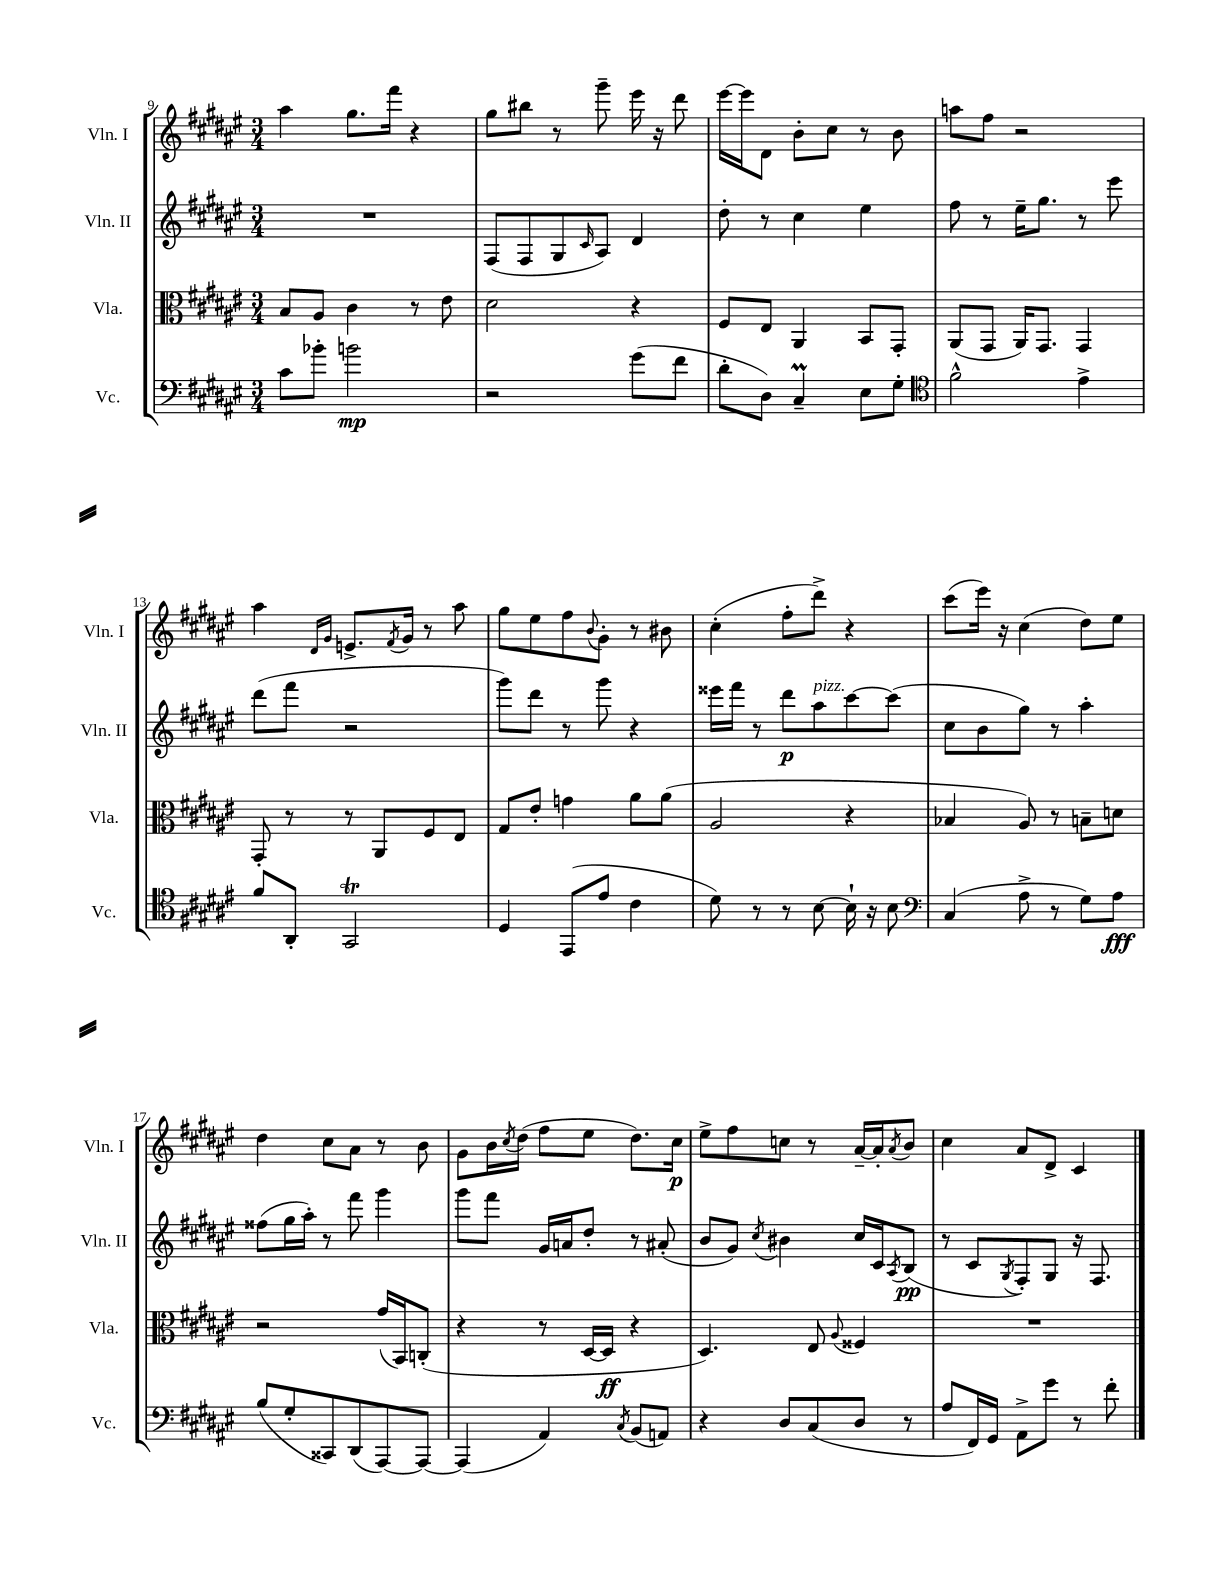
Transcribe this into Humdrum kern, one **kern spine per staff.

**kern	**dynam	**kern	**dynam	**kern	**dynam	**kern	**dynam
*part4	*part4	*part3	*part3	*part2	*part2	*part1	*part1
*staff4	*staff4	*staff3	*staff3	*staff2	*staff2	*staff1	*staff1
*I"Vc.	*	*I"Vla.	*	*I"Vln. II	*	*I"Vln. I	*
*I'Vc.	*	*I'Vla.	*	*I'Vln. II	*	*I'Vln. I	*
*clefF4	*	*clefC3	*	*clefG2	*	*clefG2	*
*k[f#c#g#d#a#e#]	*	*k[f#c#g#d#a#e#]	*	*k[f#c#g#d#a#e#]	*	*k[f#c#g#d#a#e#]	*
*M3/4	*	*M3/4	*	*M3/4	*	*M3/4	*
=9	=9	=9	=9	=9	=9	=9	=9
8c#\L	.	8B/L	.	2.r	.	4aa#\	.
8b-X'\J	.	8A#/J	.	.	.	.	.
2bn\	mp	4c#\	.	.	.	8.gg#\L	.
.	.	.	.	.	.	16fff#\Jk	.
.	.	8r	.	.	.	4r	.
.	.	8e#\	.	.	.	.	.
=10	=10	=10	=10	=10	=10	=10	=10
2r	.	2d#\	.	(8F#/L	.	8gg#\L	.
.	.	.	.	8F#/	.	8bb#X\J	.
.	.	.	.	8G#/	.	8r	.
.	.	.	.	16qqc#/	.	.	.
.	.	.	.	8A#/J)	.	8ggg#~\	.
(8g#\L	.	4r	.	4d#/	.	16eee#\	.
.	.	.	.	.	.	16r	.
8f#\J	.	.	.	.	.	8ddd#\	.
=11	=11	=11	=11	=11	=11	=11	=11
8d#'\L	.	8F#/L	.	8dd#'\	.	[16eee#\LL	.
.	.	.	.	.	.	16eee#\J]	.
8D#\J)	.	8E#/J	.	8r	.	8d#\J	.
4C#M~/	.	4AA#/	.	4cc#\	.	8b'\L	.
.	.	.	.	.	.	8cc#\J	.
8E#\L	.	8BB/L	.	4ee#\	.	8r	.
8G#'\J	.	8GG#'/J	.	.	.	8b\	.
=12	=12	=12	=12	=12	=12	=12	=12
*clefC4	*	*	*	*	*	*	*
2f#^^\	.	(8AA#/L	.	8ff#\	.	8aan\L	.
.	.	8GG#/J	.	8r	.	8ff#\J	.
.	.	16AA#/KL)	.	16ee#~\KL	.	2r	.
.	.	8.GG#/J	.	8.gg#\J	.	.	.
4e#^\	.	4GG#/	.	8r	.	.	.
.	.	.	.	8eee#\	.	.	.
!!LO:LB:g=z
=13	=13	=13	=13	=13	=13	=13	=13
8f#/L	.	8GG#'/	.	(8ddd#\L	.	4aa#\	.
8AA#'/J	.	8r	.	8fff#\J	.	.	.
.	.	.	.	.	.	16qqd#/LL	.
.	.	.	.	.	.	16qqg#/JJ	.
2GG#T/	.	8r	.	2r	.	8.en^/L	.
.	.	8AA#/L	.	.	.	.	.
.	.	.	.	.	.	8qf#/	.
.	.	.	.	.	.	16g#/Jk	.
.	.	8F#/	.	.	.	8r	.
.	.	8E#/J	.	.	.	8aa#\	.
=14	=14	=14	=14	=14	=14	=14	=14
4D#/	.	8G#/L	.	8ggg#\L)	.	8gg#\L	.
.	.	8e#'/J	.	8ddd#\J	.	8ee#\	.
(8EE#/L	.	4gn\	.	8r	.	8ff#\	.
.	.	.	.	.	.	8qqb/	.
8e#/J	.	.	.	8ggg#\	.	8g#'\J	.
4c#\	.	8a#\L	.	4r	.	8r	.
.	.	(8a#\J	.	.	.	8b#X\	.
=15	=15	=15	=15	=15	=15	=15	=15
8d#\)	.	2A#/	.	16eee##X\LL	.	(4cc#'\	.
.	.	.	.	16fff#\JJ	.	.	.
8r	.	.	.	8r	.	.	.
8r	.	.	.	8ddd#\L	p	8ff#'\L	.
!	!	!	!	!LO:TX:a:i:t=pizz.	!	!	!
[8B\	.	.	.	8aa#\	.	8ddd#^\J)	.
16B`\]	.	4r	.	[8ccc#\	.	4r	.
16r	.	.	.	.	.	.	.
8B\	.	.	.	(8ccc#\J]	.	.	.
=16	=16	=16	=16	=16	=16	=16	=16
*clefF4	*	*	*	*	*	*	*
(4C#/	.	4B-X/	.	8cc#\L	.	(8ccc#\L	.
.	.	.	.	8b\	.	16eee#\Jk)	.
.	.	.	.	.	.	16r	.
8A#^\	.	8A#/)	.	8gg#\J)	.	(4cc#\	.
8r	.	8r	.	8r	.	.	.
8G#\L)	.	8Bn~\L	.	4aa#'\	.	8dd#\L)	.
8A#\J	fff	8dn\J	.	.	.	8ee#\J	.
!!LO:LB:g=z
=17	=17	=17	=17	=17	=17	=17	=17
(8B/L	.	2r	.	(8ff##X\L	.	4dd#\	.
8G#'/	.	.	.	16gg#\L	.	.	.
.	.	.	.	16aa#'\JJ)	.	.	.
8CC##X/)	.	.	.	8r	.	8cc#\L	.
(8DD#/	.	.	.	8fff#\	.	8a#\J	.
[8AAA#/)	.	(16g#/LL	.	4ggg#\	.	8r	.
.	.	16BB/J)	.	.	.	.	.
8AAA#/J_	.	(8Cn'/J	.	.	.	8b\	.
=18	=18	=18	=18	=18	=18	=18	=18
(4AAA#/]	.	4r	.	8ggg#\L	.	8g#\L	.
.	.	.	.	8fff#\J	.	16b\L	.
.	.	.	.	.	.	8qcc#/	.
.	.	.	.	.	.	(16dd#\JJ	.
4AA#/)	.	8r	.	16g#/LL	.	8ff#\L	.
.	.	.	.	16an/J	.	.	.
.	.	[16D#/LL	.	8dd#'/J	.	8ee#\J	.
.	.	16D#/JJ]	ff	.	.	.	.
8qC#/	.	.	.	.	.	.	.
(8BB/L	.	4r	.	8r	.	8.dd#\L)	.
8AAn/J)	.	.	.	(8a#X'/	.	.	.
.	.	.	.	.	.	16cc#\Jk	p
=19	=19	=19	=19	=19	=19	=19	=19
4r	.	4.D#/)	.	8b/L	.	8ee#^\L	.
.	.	.	.	8g#/J)	.	8ff#\	.
.	.	.	.	8qcc#/	.	.	.
8D#/L	.	.	.	4b#X\	.	8ccn\J	.
(8C#/	.	8E#/	.	.	.	8r	.
.	.	8qqA#/	.	.	.	.	.
8D#/J	.	4F##X/	.	16cc#/LL	.	[16a#~/LL	.
.	.	.	.	16c#/J	.	16a#'/J]	.
.	.	.	.	8qA#/	.	8qa#/	.
8r	.	.	.	(8B/J	pp	8b/J	.
=20	=20	=20	=20	=20	=20	=20	=20
8A#/L	.	2.r	.	8r	.	4cc#\	.
16FF#/L)	.	.	.	8c#/L	.	.	.
16GG#/JJ	.	.	.	.	.	.	.
.	.	.	.	8qG#/	.	.	.
8AA#^\L	.	.	.	8F#'/)	.	8a#/L	.
8g#\J	.	.	.	8G#/J	.	8d#^/J	.
8r	.	.	.	16r	.	4c#/	.
.	.	.	.	8.F#/	.	.	.
8f#'\	.	.	.	.	.	.	.
==	==	==	==	==	==	==	==
*-	*-	*-	*-	*-	*-	*-	*-
